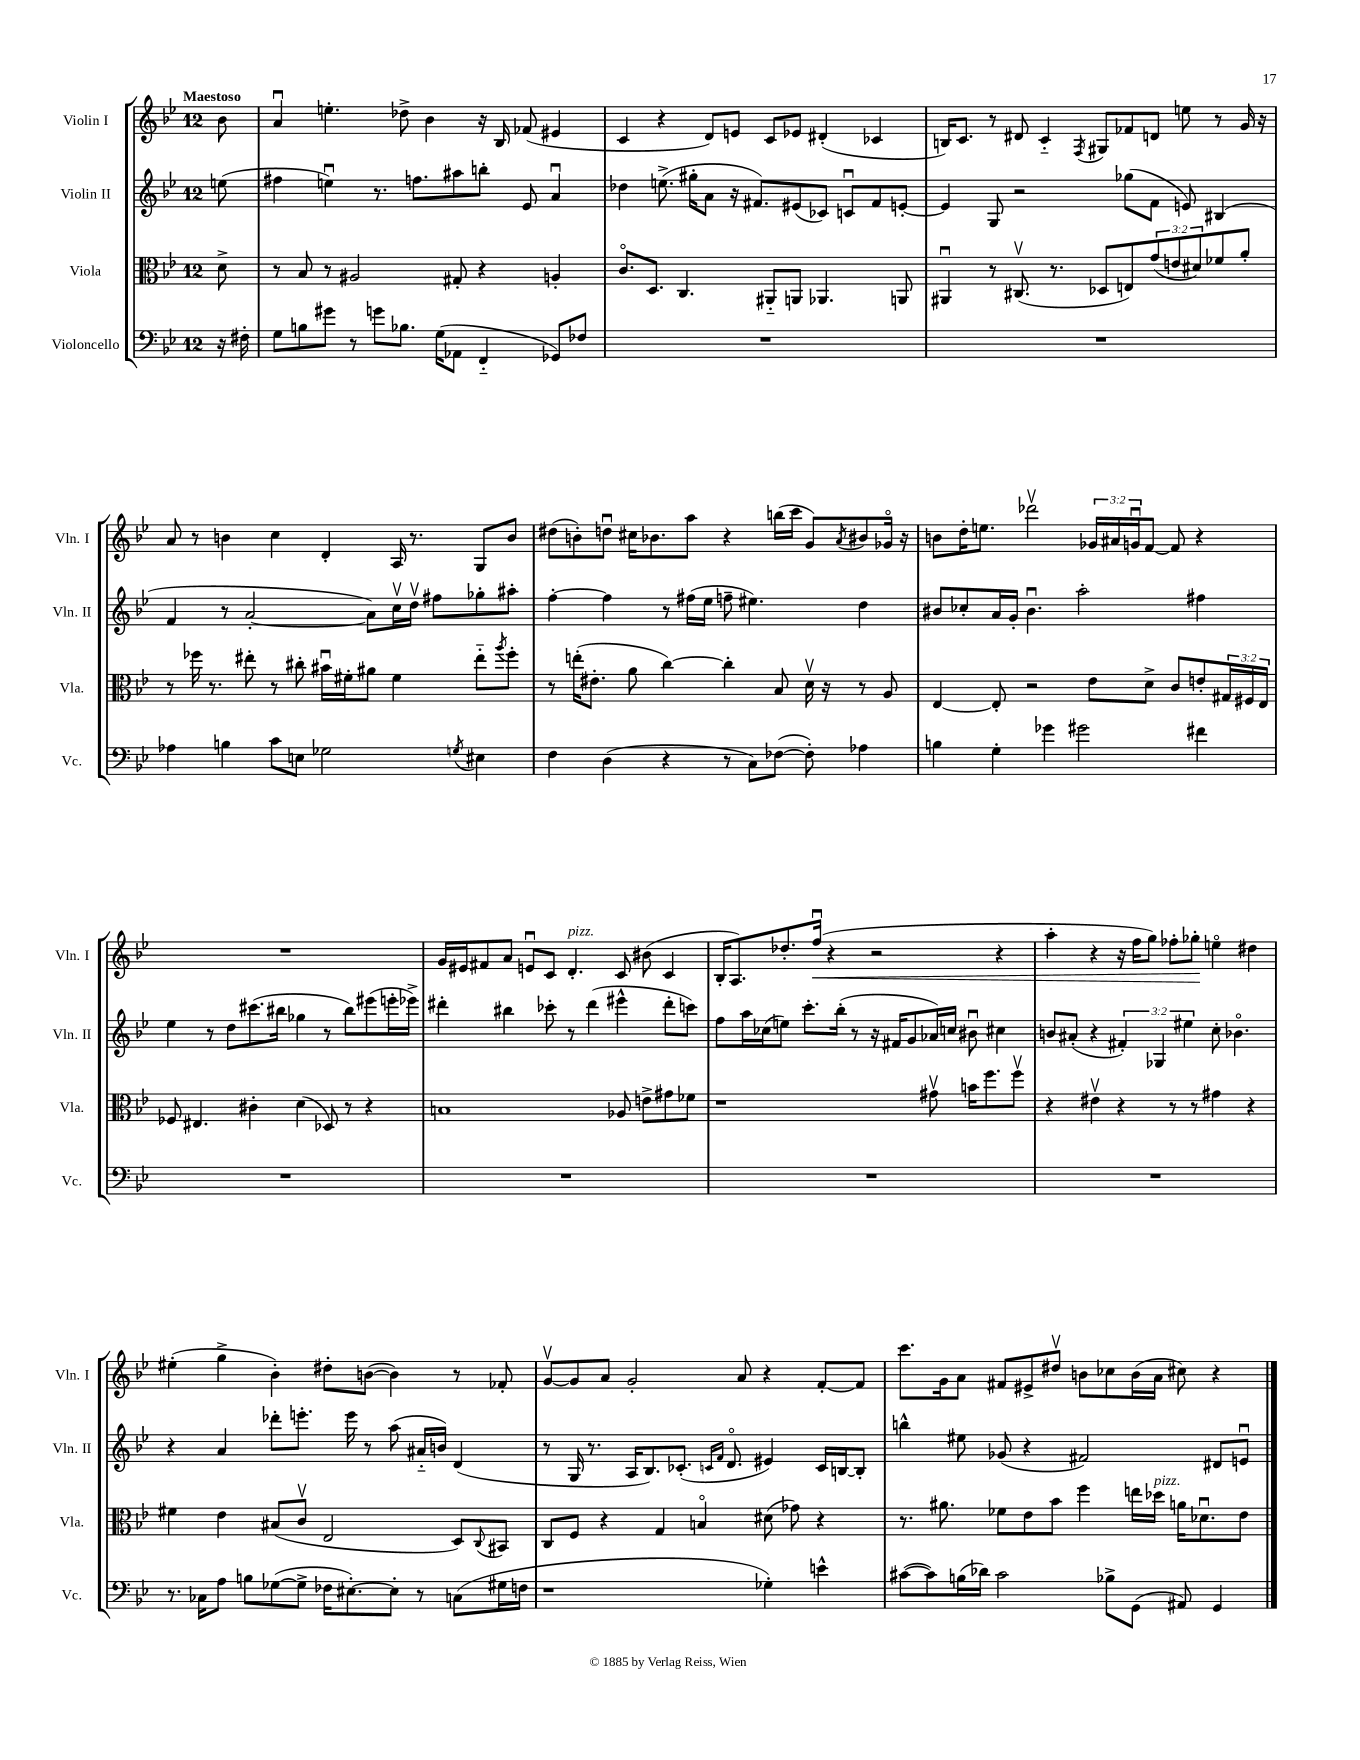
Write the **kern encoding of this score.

**kern	**kern	**kern	**kern	**dynam
*part4	*part3	*part2	*part1	*part1
*staff4	*staff3	*staff2	*staff1	*staff1
*I"Violoncello	*I"Viola	*I"Violin II	*I"Violin I	*
*I'Vc.	*I'Vla.	*I'Vln. II	*I'Vln. I	*
*clefF4	*clefC3	*clefG2	*clefG2	*
*k[b-e-]	*k[b-e-]	*k[b-e-]	*k[b-e-]	*
*M12/8	*M12/8	*M12/8	*M12/8	*
=	=	=	=	=
!	!	!	!LO:TX:a:B:t=Maestoso	!
16r	8d^\	(8een\	8b-\	.
16F#X'\	.	.	.	.
=1	=1	=1	=1	=1
8G\L	8r	4ff#X\	4au/	.
8Bn\	8B-/	.	.	.
8g#X\J	8r	4eenu\)	4.een'\	.
8r	2A#X/	.	.	.
8gn\L	.	8.r	.	.
8.B-X\J	.	.	8dd-X^\	.
.	.	8.ffn\L	.	.
.	.	.	4b-\	.
(16G\KL	.	.	.	.
8AA-X\J	8G#X'/	8aa#X\	.	.
4FF/	4r	8bbn'\J	16r	.
.	.	.	16B-/	.
.	.	8e-/	(8f-X/	.
8GG-X/L)	4An'/	4au/	4e#X/	.
8F-X/J	.	.	.	.
=2	=2	=2	=2	=2
1.r	8.c/L	4dd-X\	4c/	.
.	8.D/J	.	.	.
.	.	(8.een^\	4r	.
.	4.C/	.	.	.
.	.	16gg#X'\KL	.	.
.	.	8a\J	8d/L)	.
.	.	16r	8en/J	.
.	.	8.f#X/L)	.	.
.	8AA#X/L	.	8c/L	.
.	8AAn/J	(8e#X/	8e-X/J	.
.	4.AA-X/	8c-X/J)	(4d#X'/	.
.	.	8cnu/L	.	.
.	.	8f#/	4c-X/	.
.	8AAn/	[8en'/J	.	.
=3	=3	=3	=3	=3
1.r	4AA#Xu/	4e/]	16Bn/KL)	.
.	.	.	8.c/J	.
.	8r	8G/	8r	.
.	(8.C#Xv/	2r	8d#X/	.
.	.	.	4c/	.
.	8.r	.	.	.
.	.	.	8qF/	.
.	8D-X/L	.	8G#X/L	.
.	8En/)	(8gg-X\L	8f-X/	.
.	(12g/	8f\J	8dn/J	.
.	12en/	.	.	.
.	.	8en/)	8een\	.
.	12d#X/)	.	.	.
.	8f-X/	(4B#X/	8r	.
.	8a'/J	.	16g/	.
.	.	.	16r	.
!!LO:LB:g=z
=4	=4	=4	=4	=4
4A-X\	8r	4f/	8a/	.
.	16ff-X\	.	8r	.
.	8.r	.	.	.
4Bn\	.	8r	4bn\	.
.	8ee#X'\	[2a'/	.	.
8c\L	8r	.	4cc\	.
8En\J	8cc#X'\	.	.	.
2G-X\	16b#Xu\LL	.	4d'/	.
.	16f#X'\J	.	.	.
.	8a#X\J	8a\L])	.	.
.	4f#\	16ccv\L	16A/	.
.	.	16ddv\JJ	8.r	.
.	.	8ff#X\L	.	.
8qGn/	.	.	.	.
4E#X\	8ee#\L	8gg-X'\	8G/L	.
.	8qaa/	.	.	.
.	8ff-'\J	8aa#X'\J	8b/J	.
=5	=5	=5	=5	=5
4F\	8r	[4ff'\	(8dd#X\L	.
.	(16een'\KL	.	8bn'\)	.
.	8.e#X'\J	.	.	.
(4D\	.	4ff\]	8ddnu\J	.
.	8a\	.	16cc#X\KL	.
.	.	.	8.b-X\	.
4r	[4cc\)	8r	.	.
.	.	(16ff#X\LL	8aa\J	.
.	.	16ee-\JJ	.	.
8r	4cc'\]	8ffn~\	4r	.
8C\L)	.	4.ee#X\)	.	.
([8F-X\J	8B-/	.	(16bbn\LL	.
.	.	.	16ccc\JJ	.
8F-'\])	16dv\	.	8g/L)	.
.	16r	.	.	.
.	.	.	8qa/	.
4A-X\	8r	4dd\	8b#X/	.
.	8A/	.	16g-X/Jk	.
.	.	.	16r	.
=6	=6	=6	=6	=6
4Bn\	[4E-/	8b#X/L	8bn\L	.
.	.	8cc-X'/	16dd'\K	.
.	.	.	8.een\J	.
4G'\	8E-'/]	16a/L	.	.
.	.	16g'/JJ	.	.
.	2r	4.b#u\	2ddd-Xv\	.
4g-X\	.	.	.	.
2g#X\	.	2aa'\	.	.
.	8e-\L	.	24g-X/LL	.
.	.	.	24a#X/	.
.	.	.	24gnu/J	.
.	8d^\J	.	[8f/J	.
.	8c/L	.	8f/]	.
4f#X\	8en'/	4ff#X\	4r	.
.	24G#X/L	.	.	.
.	24F#X/	.	.	.
.	24E-/JJ	.	.	.
!!LO:LB:g=z
=7	=7	=7	=7	=7
1.r	8F-X/	4ee-\	1.r	.
.	4.E#X/	.	.	.
.	.	8r	.	.
.	.	8dd\L	.	.
.	4c#X'\	(8.ccc#X\	.	.
.	.	16bb#X\Jk	.	.
.	(4d\	4gg-X\	.	.
.	8D-X/)	8r	.	.
.	8r	8bb#\L)	.	.
.	4r	(8eee#X\	.	.
.	.	16eeen'\L	.	.
.	.	16eee-X^\JJ)	.	.
=8	=8	=8	=8	=8
1.r	1Bn	4ddd#X'\	16g/LL	.
.	.	.	16e#X/J	.
.	.	.	8f#X/	.
.	.	4bb#X\	8a/J	.
.	.	.	8enu/L	.
.	.	8ccc-X'\	8c/J	.
!	!	!	!LO:TX:a:i:t=pizz.	!
.	.	8r	4.d'/	.
.	.	(4ddd#\	.	.
.	8A-X/	4eee#X^^\	8c/	.
.	8en^\L	.	(8b#X\	.
.	8g#X\	8ddd#'\L	4c/	.
.	8f-X\J	8cccn\J)	.	.
=9	=9	=9	=9	=9
1.r	1r	8ff\L	16B-'/KL	.
.	.	.	8.A/)	.
.	.	16aa\L	.	.
.	.	(16cc-X\J	.	.
.	.	8een\J)	8.dd-X'/	.
.	.	8.ccc'\L	.	.
!	!	!	!	!LO:HP:b
.	.	.	(16ffu/Jk	<
.	.	.	4r	.
.	.	(16bb-'\Jk	.	.
.	.	8r	.	.
.	.	16r	2r	.
.	.	16f#X/KL	.	.
.	.	8g/	.	.
.	8g#Xv\	16a-X/L)	.	.
.	.	16ccn/JJ	.	.
.	16bn\KL	8b#Xu\	.	.
.	8.ff\	.	.	.
.	.	4cc#X\	4r	.
.	8ffv\J	.	.	.
=10	=10	=10	=10	=10
1.r	4r	8bn/L	4aa'\	.
.	.	(8a#X'/J	.	.
.	4e#Xv\	4r	4r	.
.	4r	6f#X'/)	16r	.
.	.	.	16ff\KL	.
.	.	.	8gg\J)	.
.	.	6G-X/	.	.
.	8r	.	8ff-X'\L	.
.	.	6ee#X\	.	.
.	8r	.	8gg-X'\J	.
.	4g#X\	8cc'\	4een\	[
.	.	4.b-X\	.	.
.	4r	.	4dd#X\	.
!!LO:LB:g=z
=11	=11	=11	=11	=11
8.r	4f#X\	4r	(4ee#X'\	.
16C-X\KL	.	.	.	.
8A\J	4e-\	4a/	4gg^\	.
8Bn\L	.	.	.	.
([8G-X\	(8B#X/L	8ddd-X'\L	4b-'\)	.
8G-^\J]	8cv/J	8.eeen'\J	.	.
16F-X\KL	2E-/	.	8dd#X'\L	.
[8.E#X'\)	.	16eee\	.	.
.	.	8r	([8bn\J	.
8E#'\J]	.	(8aa\	4b\])	.
8r	.	16a#X/LL	.	.
.	.	16bn/JJ)	.	.
(8Cn\L	8D/L)	(4d/	8r	.
.	8qqC/	.	.	.
16G#X\L	8BB#X/J	.	8f-X'/	.
16Fn\JJ	.	.	.	.
=12	=12	=12	=12	=12
1r	8C/L	8r	[8gv/L	.
.	8F/J	16G/	8g/]	.
.	.	8.r	.	.
.	4r	.	8a/J	.
.	.	16A/KL	2g'/	.
.	.	8.B-/)	.	.
.	4G/	.	.	.
.	.	(8.c-X'/J	.	.
.	4Bn/	.	.	.
.	.	16qqcn/LL	.	.
.	.	16qqf/JJ	.	.
.	.	8.d/	.	.
.	.	.	8a/	.
4G-X'\)	(8d#X\	4e#X/)	4r	.
.	8g-X\)	.	.	.
4en^^\	4r	16c/LL	[8f'/L	.
.	.	[16Bn/J	.	.
.	.	8B'/J]	8f/J]	.
=13	=13	=13	=13	=13
([8c#X\L	8.r	4bbn^^\	8.ccc\L	.
8c#\])	.	.	.	.
.	8.a#X\	.	16g\k	.
(16Bn\L	.	8ee#X\	8a\J	.
16d-X\JJ)	.	.	.	.
2c#\	8f-X\L	(8g-X/	8f#X/L	.
.	8e-\	4r	8e#X^/	.
.	8b-\J	.	8dd#Xv/J	.
.	4ff\	2f#X/)	8bn\L	.
8B-X^\L	.	.	8cc-X\	.
(8GG\J	16een\LL	.	(16b\L	.
!	!LO:TX:a:i:t=pizz.	!	!	!
.	16dd-X\JJ	.	16a\JJ	.
8AA#X/)	16an\KL	.	8cc#X\)	.
.	8.d-Xu\	.	.	.
4GG/	.	8d#X/L	4r	.
.	8e-\J	8enu/J	.	.
==	==	==	==	==
*-	*-	*-	*-	*-
